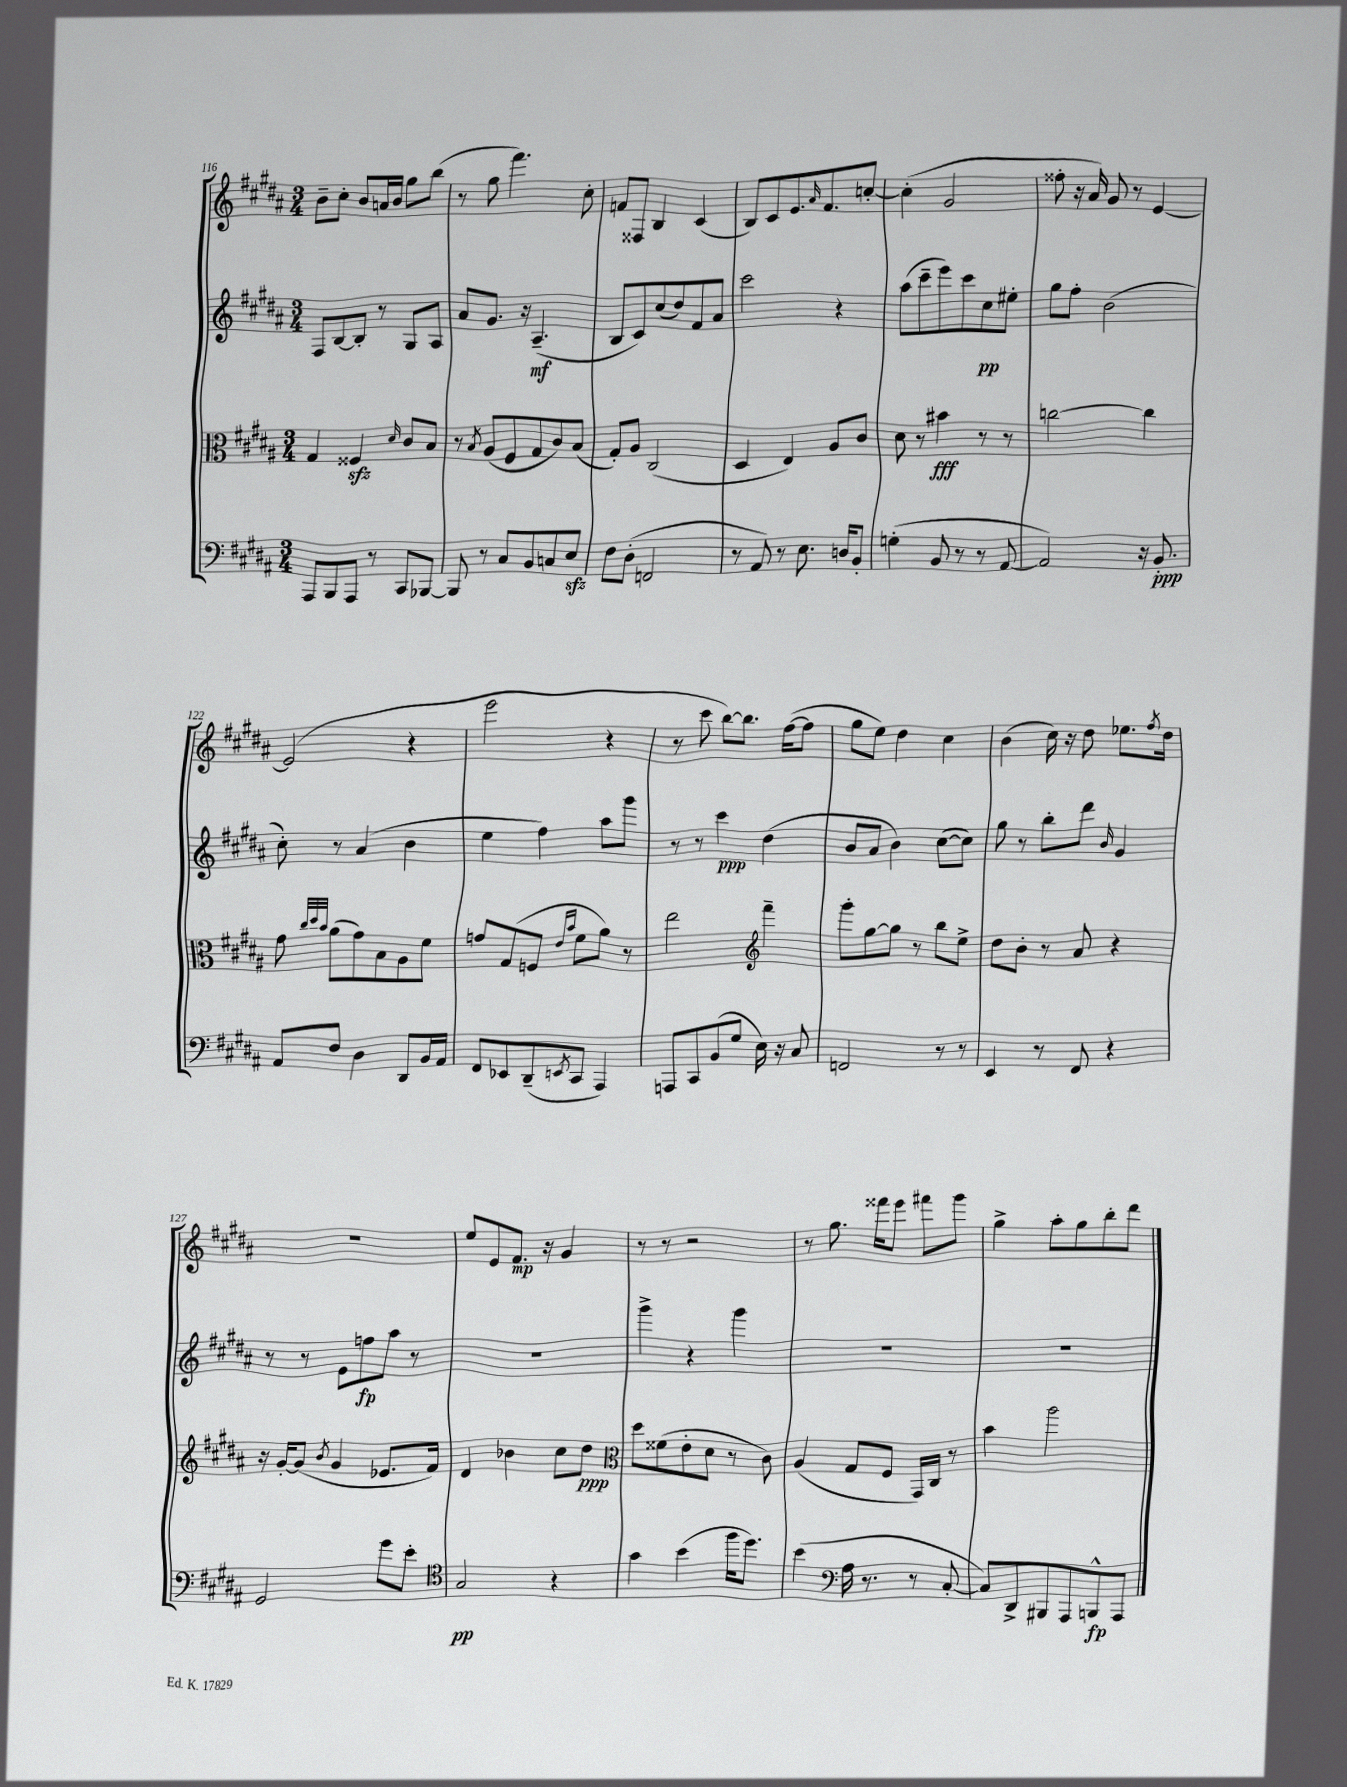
<<
\new StaffGroup <<
\new Staff = "s0" {
    \clef treble \key b \major \numericTimeSignature \time 3/4
    b'8-- cis''8-. b'8 a'16 b'16 gis''8 b''8( |
    r8 gis''8 fis'''4.) cis''8-. |
    f'8 fisis8 b4 cis'4( |
    b8) cis'8 e'8. \grace { ais'16 } fis'8. c''8~-. |
    c''4-.( gis'2 |
    fisis''8-. r16 ais'16) gis'8 r8 e'4~ |
    e'2( r4 |
    e'''2 r4 |
    r8 cis'''8 b''8~) b''8. fis''16~( fis''8 |
    gis''8 e''8) dis''4 cis''4 |
    b'4( cis''16) r16 dis''8 ees''8. \acciaccatura { fis''8 } dis''16 |
    R2. |
    e''8 e'8 fis'8.\mp r16 gis'4 |
    r8 r8 r2 |
    r8 gis''8. fisis'''16 e'''8 fis'''8 gis'''8 |
    gis''4-> ais''8-. gis''8 b''8-. dis'''8 \bar "|." |
}
\new Staff = "s1" {
    \clef treble \key b \major \numericTimeSignature \time 3/4
    fis8 b8~ b8-. r8 gis8 ais8 |
    ais'8 gis'8. r16 ais4.--\mf( |
    b8 cis'8) cis''8( dis''8) fis'8 ais'8 |
    cis'''2 r4 |
    ais''8( cis'''8-- e'''8) cis'''8 cis''8\pp eis''8-. |
    gis''8 fis''8-. b'2( |
    cis''8-.) r8 ais'4( b'4 |
    e''4 fis''4) ais''8 gis'''8 |
    r8 r8 cis'''4\ppp dis''4( |
    b'8 ais'8 b'4) cis''8~( cis''8) |
    gis''8 r8 b''8-. dis'''8 \grace { b'16 } gis'4 |
    r8 r8 e'8 f''8\fp ais''8 r8 |
    R2. |
    gis'''4-> r4 gis'''4 |
    R2. |
    R2. \bar "|." |
}
\new Staff = "s2" {
    \clef alto \key b \major \numericTimeSignature \time 3/4
    gis4 fisis4\sfz \grace { dis'16 } cis'8 b8 |
    r8 \acciaccatura { b8 } ais8( fis8 gis8 cis'8) b8( |
    gis8-.) ais8 cis2( |
    dis4 e4) ais8 cis'8 |
    dis'8 r8 bis'4\fff r8 r8 |
    c''2~ c''4 |
    gis'8 \grace { cis''32 dis''32 b'32 } ais'8( gis'8) b8 ais8 fis'8 |
    g'8 gis8( f8 \grace { e'16 b'16 } fis'8 ais'8) r8 |
    e''2 \clef treble fis'''4-- |
    gis'''8-. gis''8~ gis''8 r8 b''8 e''8-> |
    dis''8 b'8-. r8 ais'8 r4 |
    r16 gis'16~-. gis'8( \acciaccatura { b'8 } gis'4 ees'8. fis'16) |
    dis'4 bes'4 cis''8 dis''8\ppp |
    \clef alto dis''8 fisis'8( e'8-. dis'8 r8 cis'8) |
    ais4( gis8 fis8 gis,16) cis16 r8 |
    b'4 ais''2 \bar "|." |
}
\new Staff = "s3" {
    \clef bass \key b \major \numericTimeSignature \time 3/4
    ais,,8 b,,8 ais,,8 r8 cis,8 bes,,8~ |
    bes,,8 r8 cis8 b,8 c8 e8\sfz |
    fis8 dis8-.( f,2 |
    r8 ais,8) r8 e8. d16 b,8-. |
    g4-.( b,8 r8 r8 ais,8~ |
    ais,2) r16 b,8.-.\ppp |
    ais,8 fis8 dis4 dis,8 b,16 ais,16 |
    fis,8 ees,8 dis,8--( \acciaccatura { e,8 } cis,8 ais,,4) |
    a,,8 cis,8 b,8( gis8 e16) r16 cis8 |
    f,2 r8 r8 |
    e,4 r8 fis,8 r4 |
    gis,2 gis'8 e'8-. |
    \clef tenor gis2\pp r4 |
    gis'4 b'4( fis''16 dis''8.) |
    b'4( \clef bass ais16 r8. r8 cis8~-. |
    cis8) dis,8-> bis,,8 ais,,8 b,,8-^\fp ais,,8 \bar "|." |
}
>>
>>
\layout { \context { \Score currentBarNumber = #116 } }
